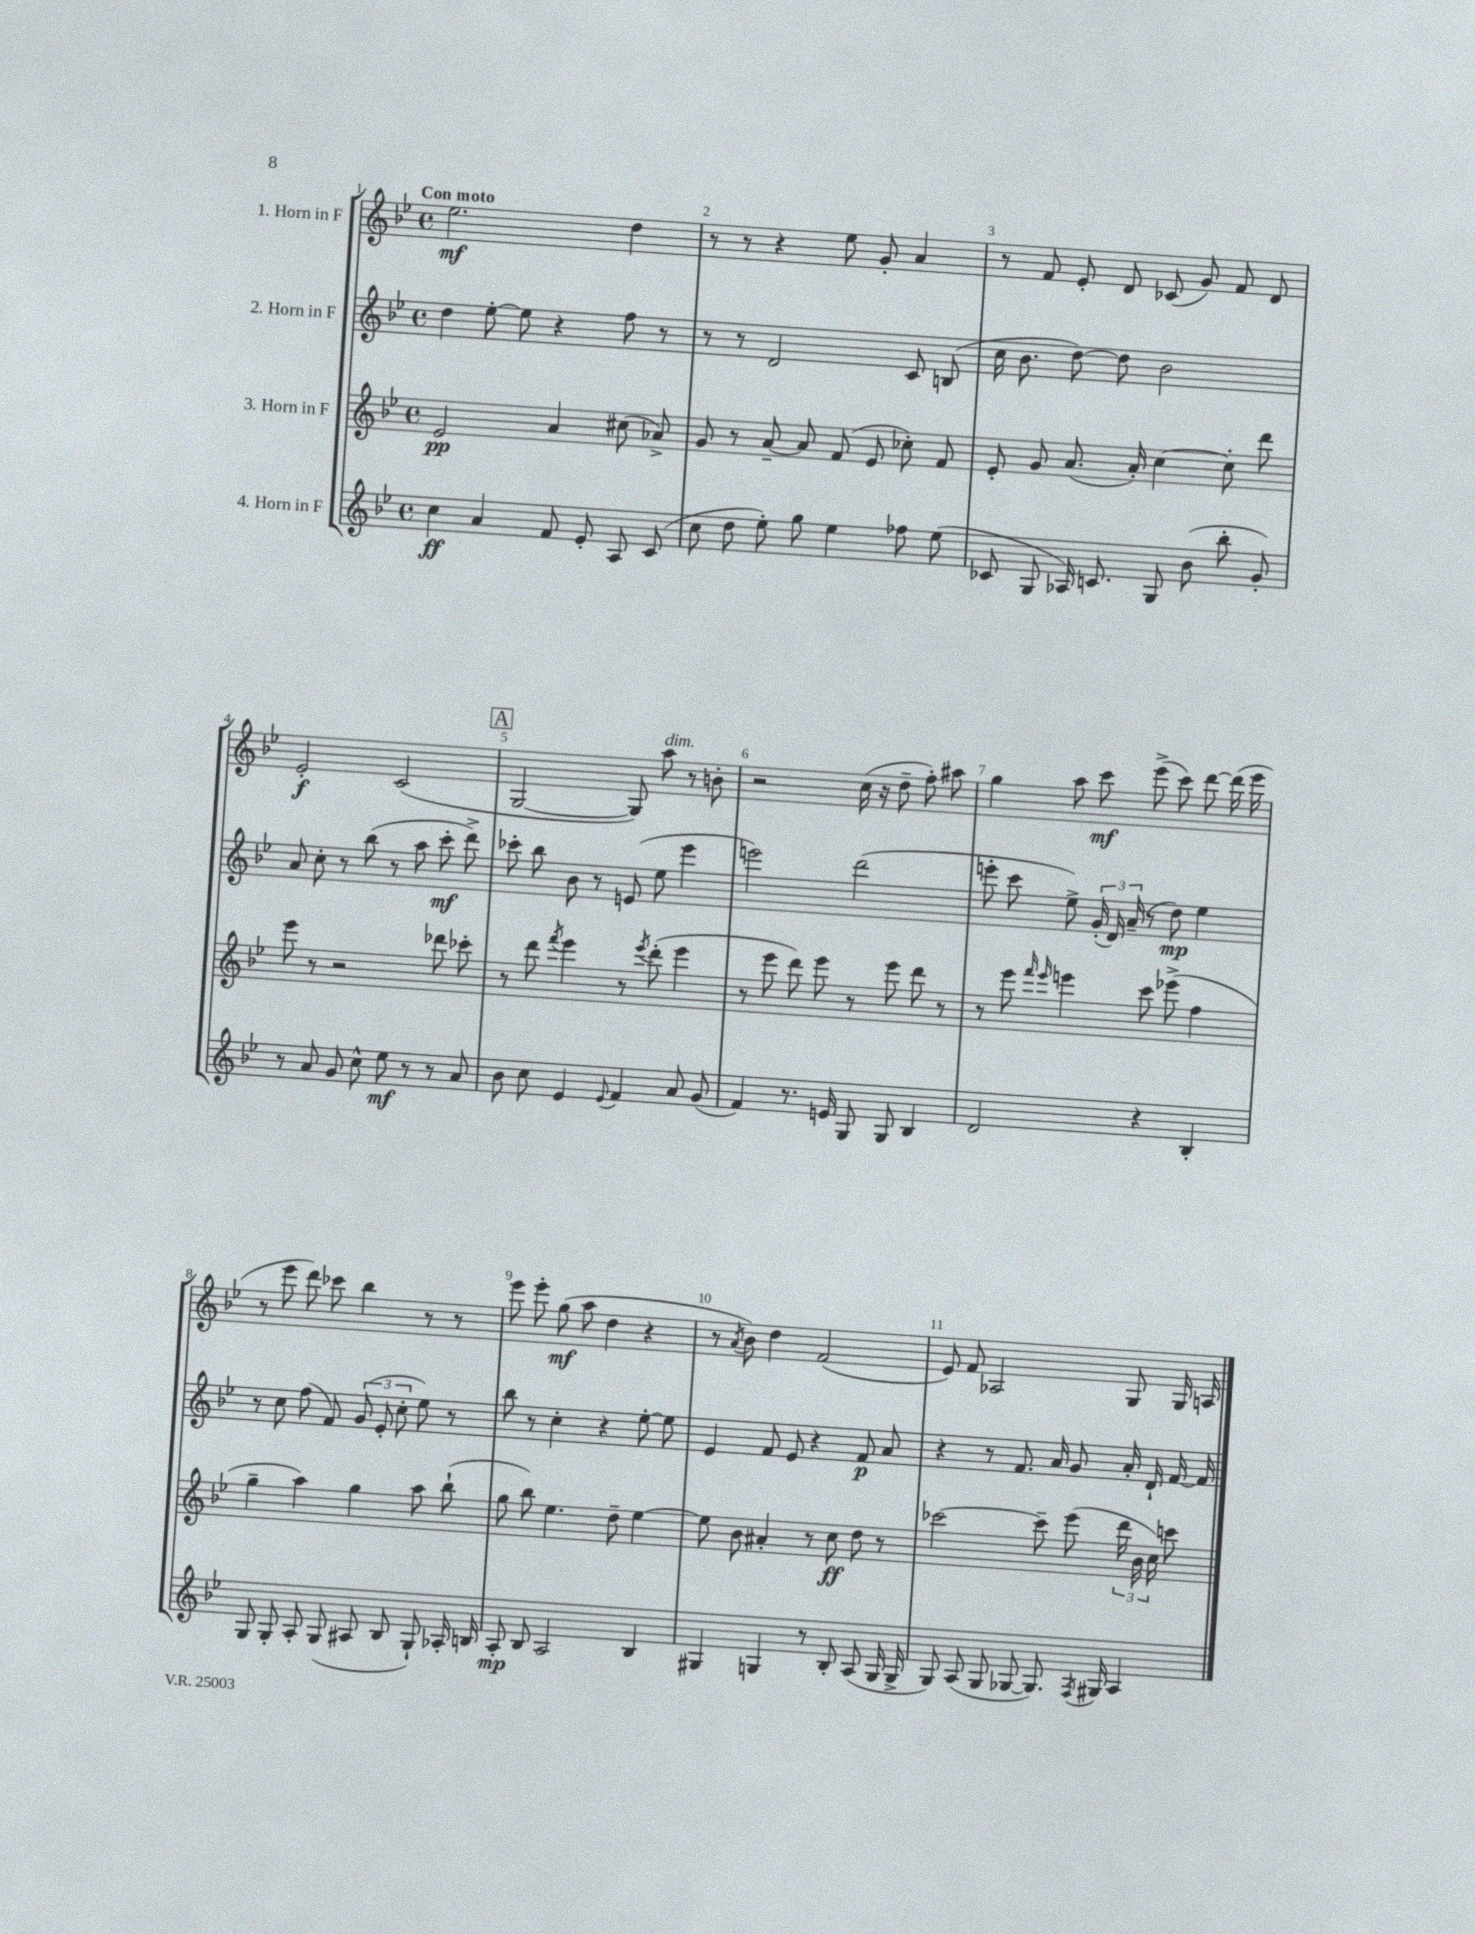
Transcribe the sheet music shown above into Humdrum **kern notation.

**kern	**kern	**kern	**kern
*staff4	*staff3	*staff2	*staff1
*clefG2	*clefG2	*clefG2	*clefG2
*k[b-e-]	*k[b-e-]	*k[b-e-]	*k[b-e-]
*M4/4	*M4/4	*M4/4	*M4/4
*met(c)	*met(c)	*met(c)	*met(c)
4cc\	2e-/	4dd\	2.ee-\
4a/	.	[8ee-'\	.
.	.	8ee-\]	.
8f/	4a/	4r	.
8e-'/	.	.	.
8A/	(8cc#\	8ff\	4dd\
(8c/	8a-^/)	8r	.
=	=	=	=
8cc\	8g/	8r	8r
8dd\	8r	8r	8r
8ee-'\)	[8a~/	2d/	4r
8gg\	8a/]	.	.
4ee-\	(8f/	.	8ee-\
.	8e-/	.	8g'/
8ff-\	8cc-'\)	8c/	4a/
(8ee-\	8f/	(8B/	.
=	=	=	=
8c-/	8e-'/	16cc\	8r
.	.	8.b-\	.
8G/	8g/	.	8f/
16A-/)	(8.a/	[8dd\)	8e-'/
8.c/	.	.	.
.	.	8dd\]	8d/
.	16a'/)	.	.
8G/	[4cc\	2b-\	(8c-/
(8b-\	.	.	8g/)
8bb-'\	8cc'\]	.	8f/
8g'/)	8ddd\	.	8d/
=	=	=	=
8r	8eee-\	8a/	2e-'/
8a/	8r	8cc'\	.
8g/	2r	8r	.
8cc^^\	.	(8bb-\	.
8ee-\	.	8r	(2c/
8r	.	8aa\	.
8r	8ddd-\	8ccc'\	.
8a/	8ccc-'\	8ddd^\)	.
=	=	=	=
8b-\	8r	8ccc-'\	[2G/
8cc\	8ddd\	8bb-\	.
.	8qfff/	.	.
4e-/	4eee-\	8b-\	.
.	.	8r	.
8qqe-/	.	.	.
4f/	8r	(8e/	8G/])
.	8qeee-/	.	.
.	(8ddd'\	8ee-\	8aa\
8a/	4eee-\	4eee-\	8r
(8g/	.	.	8b'\
=	=	=	=
4f/)	8r	2eee\)	2r
.	8eee-\	.	.
8.r	8ddd\)	.	.
.	8eee-\	.	.
16e/	.	.	.
8G/	8r	(2ddd\	(16cc\
.	.	.	16r
8G/	8eee-\	.	8dd~\
4B-/	8ddd\	.	8ff'\)
.	8r	.	8aa#\
=	=	=	=
2d/	8r	8eee'\	4gg\
.	8eee-\	8ccc\	.
.	16qqfff/	.	.
.	16qqeee-/	.	.
.	4eee\	8ee-^\)	8aa\
.	.	(24g'/	8ccc\
.	.	24d/)	.
.	.	(24a~/	.
4r	8ccc\	8r	(8eee-^\
.	(8eee-^\	8dd\)	8ccc\)
4B-'/	4ff\	4ee-\	[8ddd\
.	.	.	(16ddd\]
.	.	.	16eee-\
=	=	=	=
8G/	4gg~\	8r	8r
8G'/	.	8cc\	8eee-\
8A'/	4aa\)	(8ff\	8ddd\)
(8G/	.	8f/)	8ccc-\
8A#/	4gg\	(12g/	4bb-\
.	.	12e-'/	.
8B-/	.	.	.
.	.	12cc'\	.
8G`/)	8aa\	8ee-\)	8r
16A-'/	(8bb-`\	8r	8r
16B/	.	.	.
=	=	=	=
8A'/	8gg\	8bb-\	8eee-\
8B-/	8bb-\)	8r	8eee-'\
2A/	4.ee-\	4cc'\	(8gg\
.	.	.	8aa\
.	.	4r	4dd\
.	8dd~\	.	.
4B-/	[4ee-\	[8ee-'\	4r
.	.	8ee-\]	.
=	=	=	=
4G#/	8ee-\]	4e-/	8r
.	.	.	8qa/
.	8b-\	.	8b-\)
4G/	4a#'/	8f/	4dd\
.	.	8e-/	.
8r	8r	4r	(2f/
8B-'/	8cc\	.	.
(8A/	8dd\	8f/	.
16G/	8r	8a/	.
16G^/	.	.	.
=	=	=	=
8G/)	[2ccc-\	4r	8e-/)
(8A/	.	.	8f/
8G/	.	8r	2A-/
[8G-/	.	8.f/	.
8.G-/])	8ccc-~\]	.	.
.	.	16a/	.
.	(8eee-\	8g/	.
8qF/	.	.	.
16G#/	.	.	.
4A/	24ddd\	16a'/	8G/
.	24b-\	.	.
.	.	16d`/	.
.	24cc\)	.	.
.	8ccc\	[16f/	16G/
.	.	16f/]	16A/
==	==	==	==
*-	*-	*-	*-
